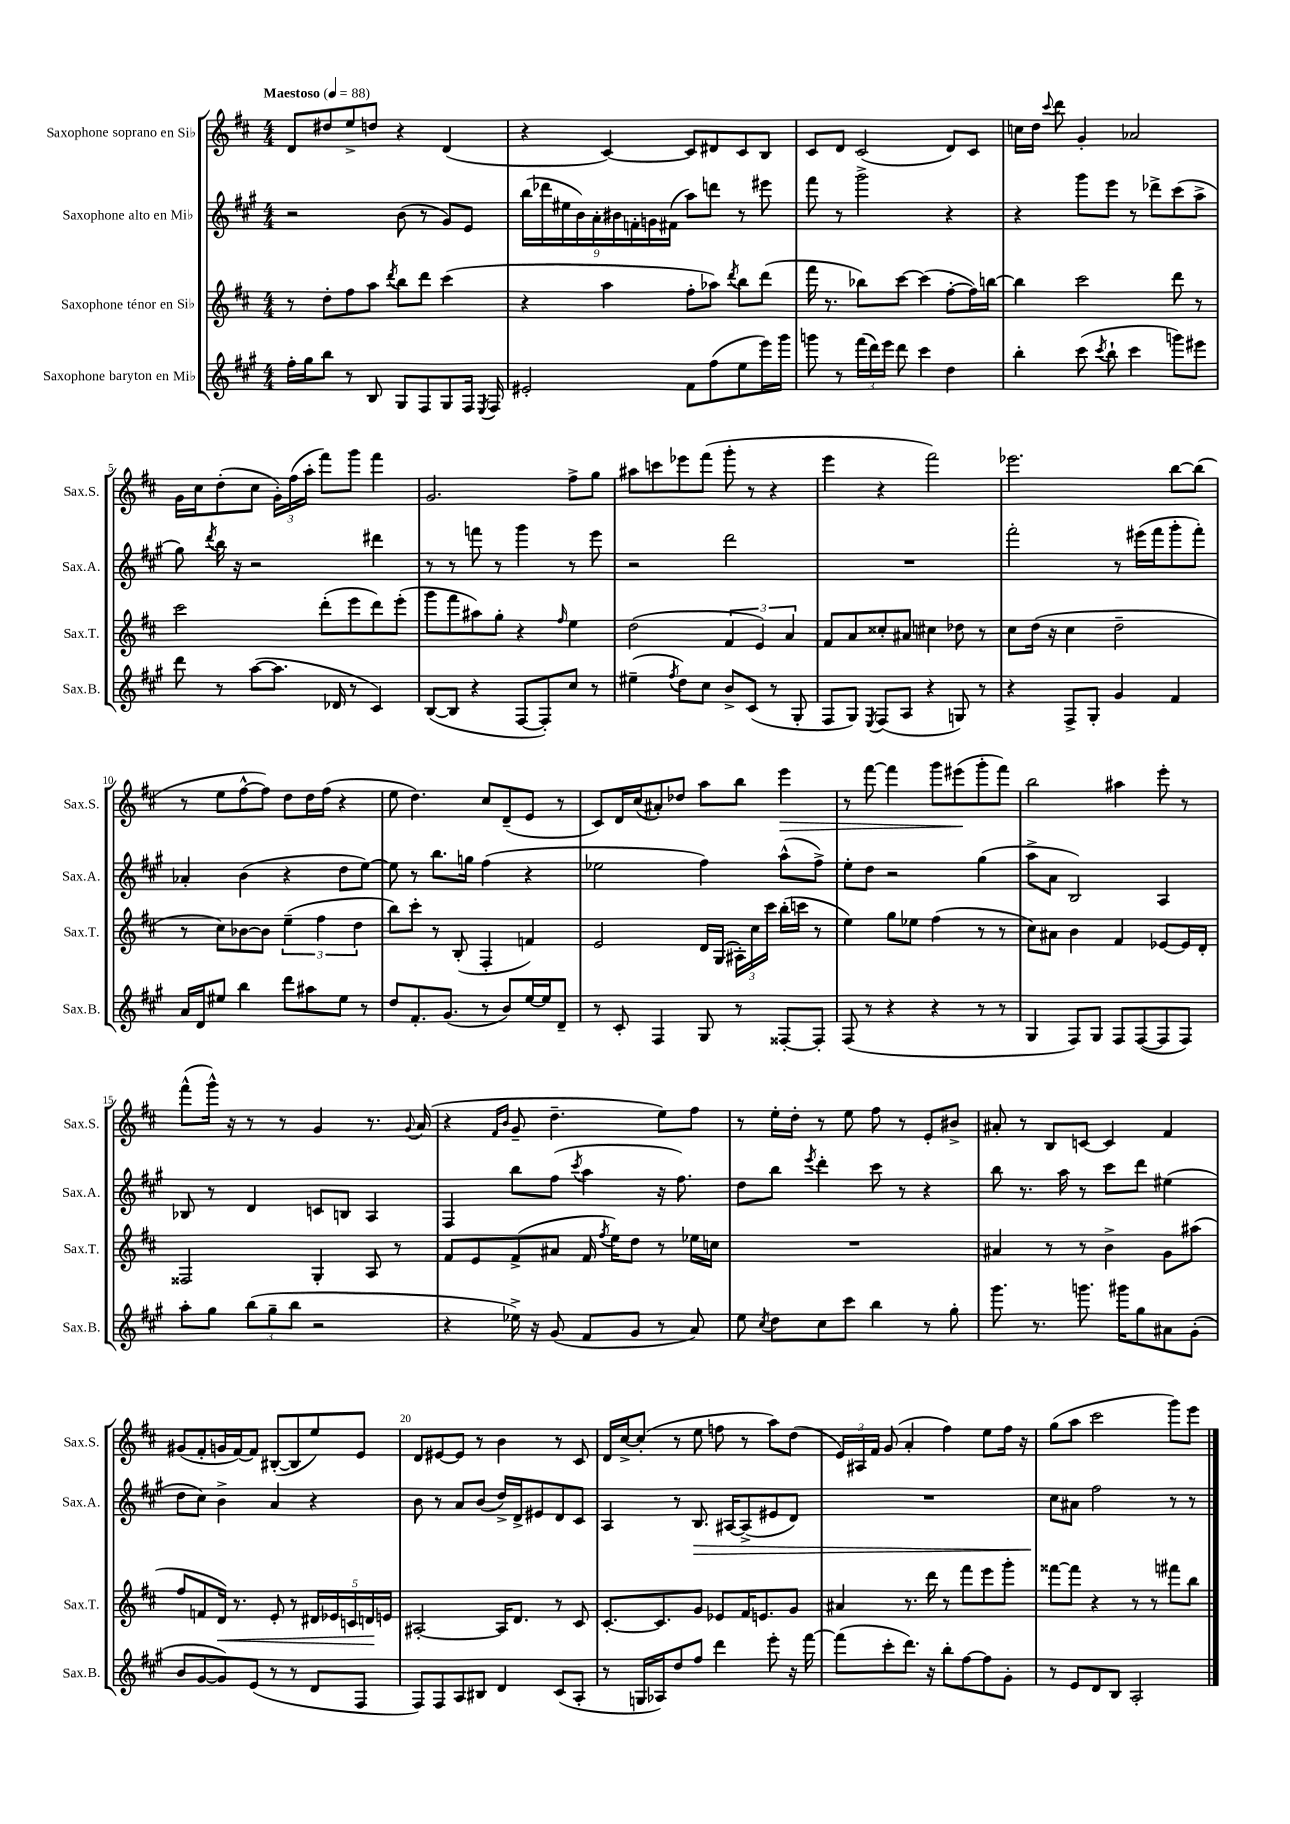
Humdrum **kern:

**kern	**kern	**dynam	**kern	**dynam	**kern	**dynam
*part4	*part3	*part3	*part2	*part2	*part1	*part1
*staff4	*staff3	*staff3	*staff2	*staff2	*staff1	*staff1
*I"Saxophone baryton en Mi♭	*I"Saxophone ténor en Si♭	*	*I"Saxophone alto en Mi♭	*	*I"Saxophone soprano en Si♭	*
*I'Sax.B.	*I'Sax.T.	*	*I'Sax.A.	*	*I'Sax.S.	*
*clefG2	*clefG2	*	*clefG2	*	*clefG2	*
*k[f#c#g#]	*k[f#c#]	*	*k[f#c#g#]	*	*k[f#c#]	*
*M4/4	*M4/4	*	*M4/4	*	*M4/4	*
*MM88	*MM88	*	*MM88	*	*MM88	*
=1	=1	=1	=1	=1	=1	=1
!	!	!	!	!	!LO:TX:a:B:t=Maestoso	!
16ff#'\LL	8r	.	2r	.	8d/L	.
16gg#\J	.	.	.	.	.	.
8bb\J	8dd'\L	.	.	.	8dd#X/	.
8r	8ff#\	.	.	.	8ee^/	.
8B/	8aa\J	.	.	.	8ddn/J	.
.	8qddd/	.	.	.	.	.
8G#/L	8bb\L	.	(8b\	.	4r	.
8F#/	8ddd\J	.	8r	.	.	.
8G#/	(4ccc#\	.	8g#/L)	.	(4d/	.
16F#/Jk	.	.	8e/J	.	.	.
8qE/	.	.	.	.	.	.
16F#/	.	.	.	.	.	.
=2	=2	=2	=2	=2	=2	=2
2e#X'/	4r	.	(18bb\LL	.	4r	.
.	.	.	18ddd-X\	.	.	.
.	.	.	18ee#X\	.	.	.
.	.	.	18b\)	.	.	.
.	.	.	18a'\	.	.	.
.	4aa\	.	.	.	[4c#/)	.
.	.	.	18b#X\	.	.	.
.	.	.	18fn'\	.	.	.
.	.	.	18gn\	.	.	.
.	.	.	(18f#X\JJ	.	.	.
8f#\L	8ff#'\L	.	8aa\L)	.	8c#/L]	.
(8ff#\	8aa-X\J)	.	8dddn\J	.	8d#X/	.
.	8qddd/	.	.	.	.	.
8ee\	8bb\L	.	8r	.	8c#/	.
16eee\L)	(8ddd\J	.	8eee#X\	.	8B/J	.
16ggg#\JJ	.	.	.	.	.	.
=3	=3	=3	=3	=3	=3	=3
8gggn\	16fff#\	.	8fff#\	.	8c#/L	.
.	8.r	.	.	.	.	.
8r	.	.	8r	.	8d/J	.
(24fff#\LL	8bb-X\L)	.	2ggg#^\	.	(2c#/	.
24ddd\)	.	.	.	.	.	.
24eee\JJ	.	.	.	.	.	.
8ddd\	[8ccc#\J	.	.	.	.	.
4ccc#\	(4ccc#\]	.	.	.	.	.
4dd\	[8ff#'\L	.	4r	.	8d/L)	.
.	16ff#\L])	.	.	.	8c#/J	.
.	[16bbn\JJ	.	.	.	.	.
=4	=4	=4	=4	=4	=4	=4
4bb'\	4bb\]	.	4r	.	16ccn\LL	.
.	.	.	.	.	16dd\JJ	.
.	.	.	.	.	8qqccc#/	.
.	.	.	.	.	8ddd\	.
(8ccc#\	2ccc#\	.	8ggg#\L	.	4g'/	.
8qccc#/	.	.	.	.	.	.
8bb`\	.	.	8eee\J	.	.	.
4ccc#\	.	.	8r	.	2a-X/	.
.	.	.	8ddd-X^\L	.	.	.
8gggn\L)	8ddd\	.	(8ccc#\	.	.	.
8eee#X\J	8r	.	8aa^\J	.	.	.
!!LO:LB:g=z
=5	=5	=5	=5	=5	=5	=5
8ddd\	2ccc#\	.	8gg#\)	.	16g\LL	.
.	.	.	.	.	16cc#\J	.
.	.	.	8qddd/	.	.	.
8r	.	.	16bb\	.	(8dd'\	.
.	.	.	16r	.	.	.
([8aa\L	.	.	2r	.	8cc#\J	.
8.aa\J]	.	.	.	.	24g'\LL)	.
.	.	.	.	.	(24ff#\	.
.	.	.	.	.	24aa'\JJ	.
.	(8ddd'\L	.	.	.	8fff#\L)	.
16d-X/	.	.	.	.	.	.
8r	8eee\	.	.	.	8ggg\J	.
4c#/)	8ddd\)	.	4ddd#X\	.	4fff#\	.
.	(8eee'\J	.	.	.	.	.
=6	=6	=6	=6	=6	=6	=6
([8B/L	8ggg\L	.	8r	.	2.g/	.
8B/J]	8fff#\	.	8r	.	.	.
4r	8aa#X\)	.	8fffn\	.	.	.
.	8gg'\J	.	8r	.	.	.
[8F#/L	4r	.	4ggg#\	.	.	.
8F#'/])	.	.	.	.	.	.
.	16qqff#/	.	.	.	.	.
8cc#/J	4ee\	.	8r	.	8ff#^\L	.
8r	.	.	8eee\	.	8gg\J	.
=7	=7	=7	=7	=7	=7	=7
(4ee#X~\	(2dd\	.	2r	.	8aa#X\L	.
.	.	.	.	.	8cccn\	.
8qff#/	.	.	.	.	.	.
8dd\L)	.	.	.	.	8eee-X\	.
8cc#\J	.	.	.	.	(8fff#\J	.
8b^/L	6f#/	.	2ddd\	.	8ggg'\	.
(8c#/J	.	.	.	.	8r	.
.	6e/)	.	.	.	.	.
8r	.	.	.	.	4r	.
.	6a/	.	.	.	.	.
8G#'/	.	.	.	.	.	.
=8	=8	=8	=8	=8	=8	=8
8F#/L	8f#/L	.	1r	.	4eee\	.
8G#/J)	8a/	.	.	.	.	.
8qE/	.	.	.	.	.	.
(8F#/L	8cc##X'/	.	.	.	4r	.
8A/J	8a#X/J	.	.	.	.	.
4r	4cc#X\	.	.	.	2fff#\)	.
8Gn/)	8dd-X\	.	.	.	.	.
8r	8r	.	.	.	.	.
=9	=9	=9	=9	=9	=9	=9
4r	8cc#\L	.	2fff#'\	.	2.eee-X\	.
.	(16dd\Jk	.	.	.	.	.
.	16r	.	.	.	.	.
8F#^/L	4cc#\	.	.	.	.	.
8G#'/J	.	.	.	.	.	.
4g#/	2dd~\	.	8r	.	.	.
.	.	.	(16eee#X\LL	.	.	.
.	.	.	16fff#\J	.	.	.
4f#/	.	.	8ggg#'\	.	[8bb\L	.
.	.	.	8fff#'\J)	.	(8bb\J]	.
!!LO:LB:g=z
=10	=10	=10	=10	=10	=10	=10
16a/LL	8r	.	4a-X'/	.	8r	.
16d/J	.	.	.	.	.	.
8ee#X/J	8cc#\L)	.	.	.	8ee\L	.
4bb\	[8b-X\	.	(4b\	.	[8ff#^^\	.
.	8b-\J]	.	.	.	8ff#\J])	.
8ddd\L	(6ee~\	.	4r	.	8dd\L	.
8aa#X\	.	.	.	.	16dd\L	.
.	6ff#\	.	.	.	.	.
.	.	.	.	.	(16ff#\JJ	.
8ee#\J	.	.	8dd\L	.	4r	.
.	6dd\	.	.	.	.	.
8r	.	.	[8ee\J)	.	.	.
=11	=11	=11	=11	=11	=11	=11
8dd/L	8bb\L)	.	8ee\]	.	8ee\	.
8.f#'/	8ccc#'\J	.	8r	.	4.dd\)	.
.	8r	.	8.bb\L	.	.	.
(8.g#/J	.	.	.	.	.	.
.	(8B'/	.	.	.	.	.
.	.	.	16ggn\Jk	.	.	.
8r	4F#'/	.	(4ff#\	.	8cc#/L	.
8b/L)	.	.	.	.	(8d~/	.
[16ee/L	4fn/)	.	4r	.	8e/J	.
16ee/J]	.	.	.	.	.	.
8d~/J	.	.	.	.	8r	.
=12	=12	=12	=12	=12	=12	=12
8r	2e/	.	2ee-X\	.	8c#/L)	.
8c#'/	.	.	.	.	16d/L	.
.	.	.	.	.	(16cc#/J	.
4F#/	.	.	.	.	8a#X'/)	.
.	.	.	.	.	8dd-X/J	.
8G#/	16d/LL	.	4ff#\)	.	8aa\L	.
.	(16G/JJ	.	.	.	.	.
8r	24A#X'\LL)	.	.	.	8bb\J	.
.	24cc#\	.	.	.	.	.
.	24ccc#\JJ	.	.	.	.	.
!	!	!	!	!	!	!LO:HP:b
[8F##X'/L	(16bb'\LL	.	(8aa^^\L	.	4eee\	>
.	16cccn\JJ	.	.	.	.	.
8F##'/J]	8r	.	8ff#^\J)	.	.	.
=13	=13	=13	=13	=13	=13	=13
(8F#/	4ee\)	.	8ee'\L	.	8r	.
8r	.	.	8dd\J	.	[8fff#\	.
4r	8gg\L	.	2r	.	4fff#\]	.
.	8ee-X\J	.	.	.	.	.
4r	(4ff#\	.	.	.	8ggg\L	.
.	.	.	.	.	(8eee#X\	.
8r	8r	.	(4gg#\	.	8ggg'\	]
8r	8r	.	.	.	8fff#\J)	.
=14	=14	=14	=14	=14	=14	=14
4G#/	8cc#\L)	.	8aa^\L	.	2bb\	.
.	8a#X\J	.	8a\J	.	.	.
8F#/L)	4b\	.	2B/)	.	.	.
8G#/J	.	.	.	.	.	.
8F#/L	4f#/	.	.	.	4aa#X\	.
([8F#/	.	.	.	.	.	.
8F#/]	[8e-X/L	.	4A/	.	8eee'\	.
8F#/J)	16e-/L]	.	.	.	8r	.
.	16d'/JJ	.	.	.	.	.
!!LO:LB:g=z
=15	=15	=15	=15	=15	=15	=15
8aa'\L	2F##X/	.	8B-X/	.	(8fff#^^\L	.
8gg#\J	.	.	8r	.	16ggg^^\Jk)	.
.	.	.	.	.	16r	.
(12bb\L	.	.	4d/	.	8r	.
12gg#~\	.	.	.	.	.	.
.	.	.	.	.	8r	.
12bb\J	.	.	.	.	.	.
2r	4G'/	.	8cn/L	.	4g/	.
.	.	.	8Bn/J	.	.	.
.	8A/	.	4A/	.	8.r	.
.	8r	.	.	.	.	.
.	.	.	.	.	8qqg/	.
.	.	.	.	.	(16a/	.
=16	=16	=16	=16	=16	=16	=16
4r	8f#/L	.	4F#/	.	4r	.
.	8e/	.	.	.	.	.
.	.	.	.	.	16qqf#/LL	.
.	.	.	.	.	16qqb/JJ	.
16ee-X^\)	(8f#^/	.	8bb\L	.	8g~/	.
16r	.	.	.	.	.	.
(8g#/	8a#X/J	.	(8ff#\J	.	4.dd~\	.
.	.	.	8qccc#/	.	.	.
8f#/L	16f#/	.	4aa\	.	.	.
.	8qff#/	.	.	.	.	.
.	16ee\KL)	.	.	.	.	.
8g#/J	8dd\J	.	.	.	.	.
8r	8r	.	16r	.	8ee\L)	.
.	.	.	8.ff#\)	.	.	.
8a/)	16ee-X\LL	.	.	.	8ff#\J	.
.	16ccn\JJ	.	.	.	.	.
=17	=17	=17	=17	=17	=17	=17
8ee\	1r	.	8dd\L	.	8r	.
8qcc#/	.	.	.	.	.	.
8dd\L	.	.	8bb\J	.	16ee'\LL	.
.	.	.	.	.	16dd'\JJ	.
.	.	.	8qeee/	.	.	.
8cc#\	.	.	4ddd'\	.	8r	.
8ccc#\J	.	.	.	.	8ee\	.
4bb\	.	.	8ccc#\	.	8ff#\	.
.	.	.	8r	.	8r	.
8r	.	.	4r	.	8e'/L	.
8gg#'\	.	.	.	.	8b#X^/J	.
=18	=18	=18	=18	=18	=18	=18
8.ggg#\	4a#X/	.	8bb\	.	8a#X'/	.
.	.	.	8.r	.	8r	.
8.r	.	.	.	.	.	.
.	8r	.	.	.	8B/L	.
.	.	.	16aa\	.	.	.
8.gggn\	8r	.	8r	.	[8cn/J	.
.	4b^\	.	8ccc#\L	.	4c/]	.
16ggg#X\KL	.	.	.	.	.	.
8gg#\	.	.	8ddd\J	.	.	.
8a#X\	8g\L	.	(4ee#X\	.	4f#/	.
(8g#'\J	(8aa#X\J	.	.	.	.	.
!!LO:LB:g=z
=19	=19	=19	=19	=19	=19	=19
8b/L	8ff#/L	.	8dd\L	.	(8g#X/L	.
[8g#/	8fn/	.	8cc#\J)	.	8f#'/	.
!	!	!LO:HP:b	!	!	!	!
8g#/])	16d/Jk)	<	4b^\	.	16gn/L	.
.	8.r	.	.	.	[16f#/J)	.
(8e/J	.	.	.	.	8f#/J]	.
8r	8e'/	.	4a/	.	([8B#X'/L	.
8r	8r	.	.	.	8B#/]	.
8d/L	20d#X/LL	.	4r	.	8ee/)	.
.	20e-X/	.	.	.	.	.
.	20cn/	.	.	.	.	.
8F#/J	.	.	.	.	8e/J	.
.	20dn/	.	.	.	.	.
.	20en/JJ	[	.	.	.	.
=20	=20	=20	=20	=20	=20	=20
8F#/L)	[2A#X'/	.	8b\	.	8d/L	.
8F#/	.	.	8r	.	[8e#X/	.
8A/	.	.	8a/L	.	8e#/J]	.
8B#X/J	.	.	(8b/J	.	8r	.
4d/	16A#/KL]	.	16dd^/LL)	.	4b\	.
.	8.d/J	.	16d^/J	.	.	.
.	.	.	8e#X/	.	.	.
(8c#/L	8r	.	8d/	.	8r	.
8A'/J	8c#/	.	8c#/J	.	8c#/	.
=21	=21	=21	=21	=21	=21	=21
8r	[8.c#'/L	.	4A/	.	16d/LL	.
.	.	.	.	.	[16cc#^/J	.
16Gn/LL	.	.	.	.	(8cc#'/J]	.
16A-X/J)	8.c#/]	.	.	.	.	.
8dd/	.	.	8r	.	8r	.
!	!	!	!	!LO:HP:b	!	!
8ff#/J	8g/J	.	8.B/	>	8ee\	.
4ddd\	8e-X/L	.	.	.	8ffn\	.
.	.	.	[16A#X/KL	.	.	.
.	16f#/K	.	(8A#^/]	.	8r	.
.	8.en/	.	.	.	.	.
8eee'\	.	.	8e#X/	.	8aa\L)	.
16r	8g/J	.	8d/J)	.	(8dd\J	.
[16fff#\	.	.	.	.	.	.
=22	=22	=22	=22	=22	=22	=22
(8fff#\L]	4a#X/	.	1r	.	24e/LL)	.
.	.	.	.	.	24A#X/	.
.	.	.	.	.	24f#/JJ	.
8ccc#'\	.	.	.	.	(8g/	.
8.ddd\J)	8.r	.	.	.	4a'/	.
16r	16ddd\	.	.	.	.	.
8bb'\L	8r	.	.	.	4ff#\)	.
[8ff#\	8fff#\L	.	.	.	.	.
8ff#\]	8eee\	.	.	.	8ee\L	.
8g#'\J	8ggg'\J	.	.	.	16ff#\Jk	.
.	.	.	.	.	16r	.
=23	=23	=23	=23	=23	=23	=23
8r	[8fff##X\L	.	8cc#\L	.	(8gg\L	.
8e/L	8fff##\J]	.	8a#X\J	]	8aa\J	.
8d/	4r	.	2ff#\	.	2ccc#\	.
8B/J	.	.	.	.	.	.
2A'/	8r	.	.	.	.	.
.	8r	.	.	.	.	.
.	8fff#X\L	.	8r	.	8ggg\L)	.
.	8bb\J	.	8r	.	8eee\J	.
==	==	==	==	==	==	==
*-	*-	*-	*-	*-	*-	*-
